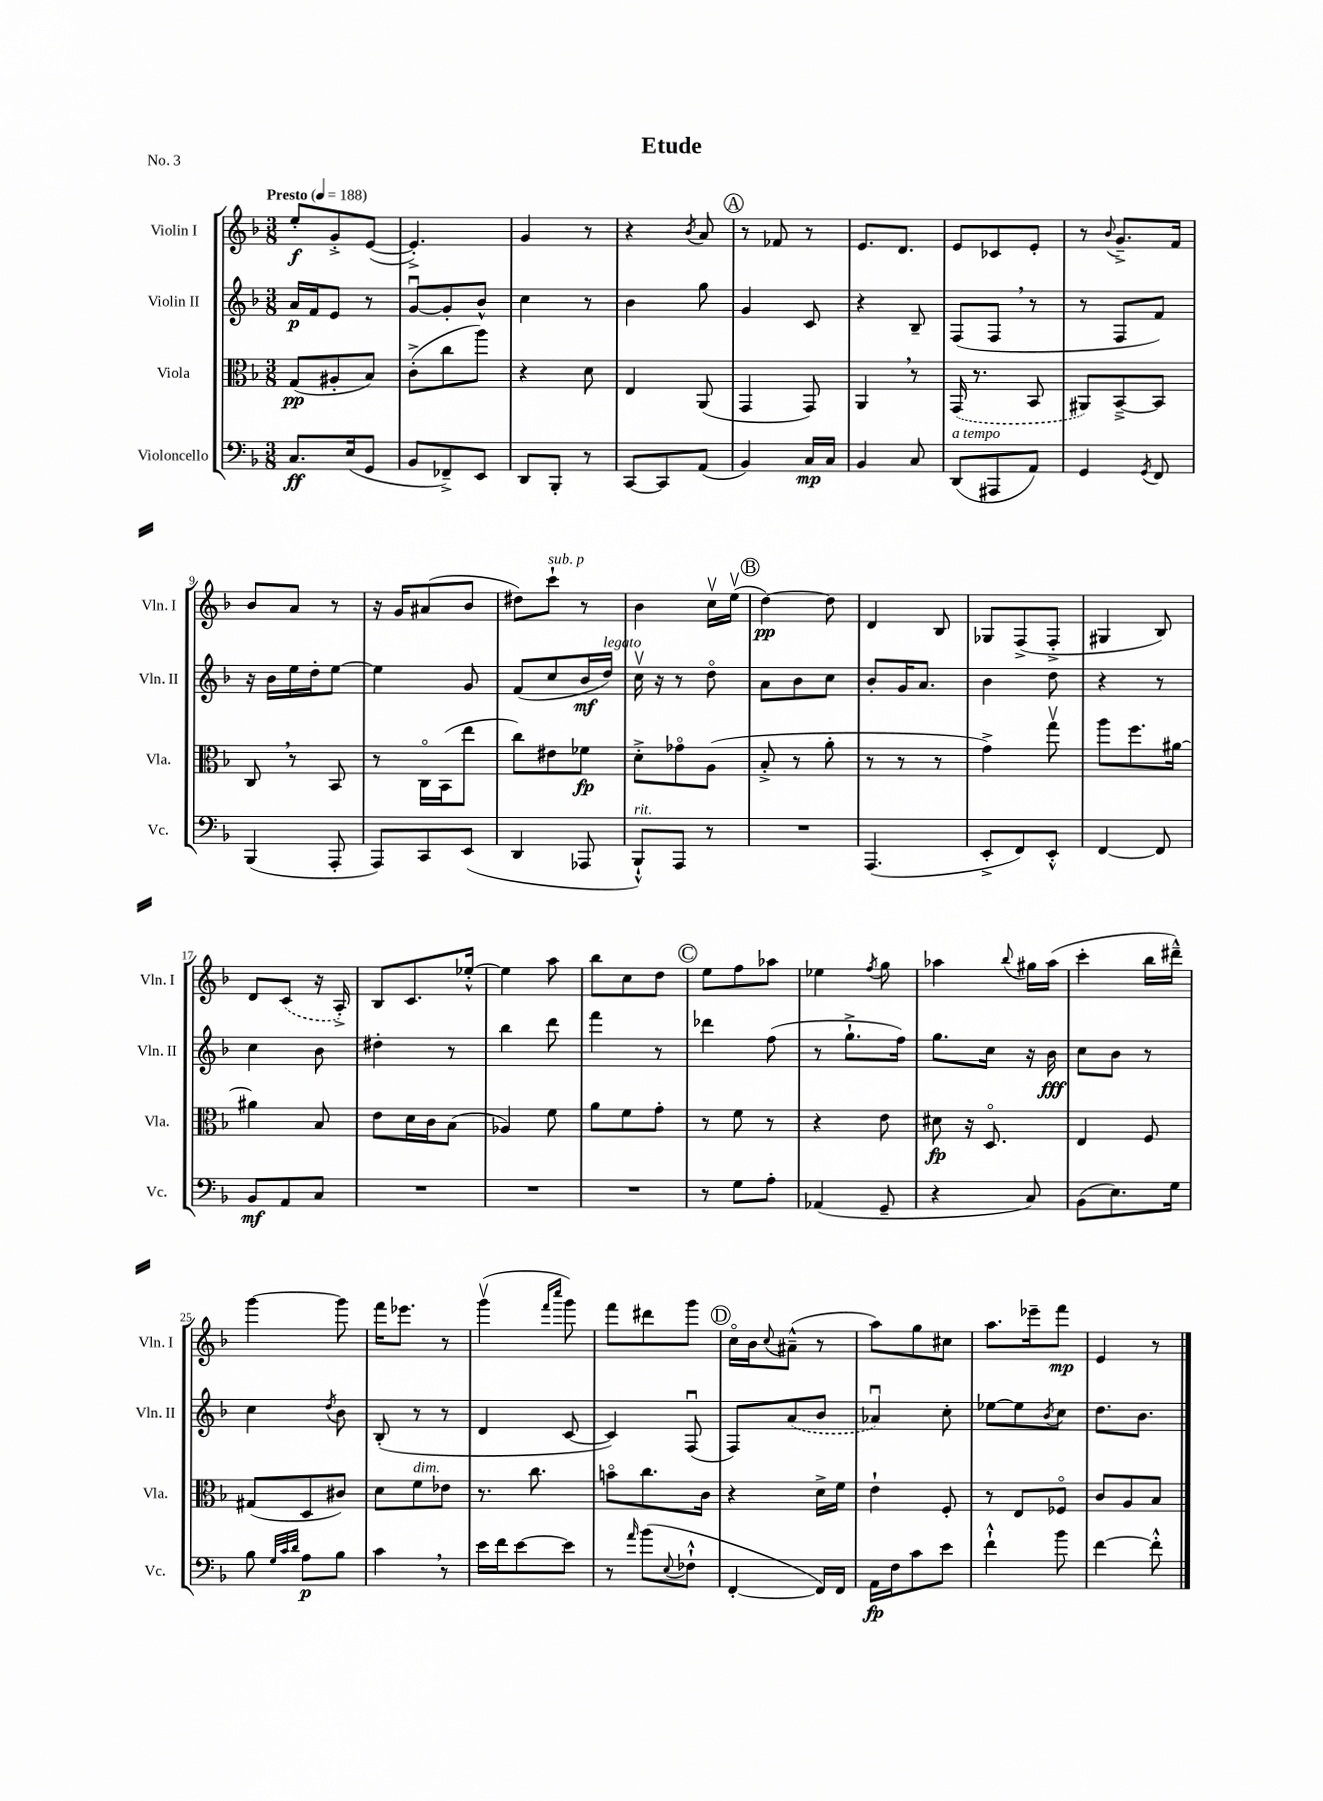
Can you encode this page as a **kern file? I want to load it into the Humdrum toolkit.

**kern	**kern	**kern	**kern
*staff4	*staff3	*staff2	*staff1
*clefF4	*clefC3	*clefG2	*clefG2
*k[b-]	*k[b-]	*k[b-]	*k[b-]
*M3/8	*M3/8	*M3/8	*M3/8
*MM188	*MM188	*MM188	*MM188
8.C/L	(8G/L	16a/LL	8ee'/L
.	.	16f/J	.
.	8A#'/	8e/J	8g'^/
(16E/k	.	.	.
8GG/J	8B-/J)	8r	([8e/J
=	=	=	=
8BB-/L	(8c'^\L	[8gu/L	4.e'^/])
8FF-~^/)	8cc\	8g'/]	.
8EE/J	8aa\J)	8b-^^/J	.
=	=	=	=
8DD/L	4r	4cc\	4g/
8BBB-'/J	.	.	.
8r	8d\	8r	8r
=	=	=	=
[8CC/L	4E/	4b-\	4r
8CC/]	.	.	.
.	.	.	8qb-/
(8AA/J	(8AA/	8gg\	8a/
=	=	=	=
4BB-/)	4GG/	4g/	8r
.	.	.	8f-/
16C/LL	8GG/)	8c/	8r
16C/JJ	.	.	.
=	=	=	=
4BB-/	4AA/	4r	8.e/L
.	.	.	8.d/J
8C/	8r	8B-~/	.
=	=	=	=
(8DD/L	(16GG/	(8F/L	8e/L
.	8.r	.	.
8AAA#/	.	8F/J	8c-/
8AA/J)	8BB-/	8r	8e'/J
=	=	=	=
4GG/	8AA#/L)	8r	8r
.	.	.	8qqb-/
.	[8BB-~^/	8F/L	8.g~^/L
8qGG/	.	.	.
8FF/	8BB-/]J	8f/J)	.
.	.	.	16f/Jk
=	=	=	=
(4BBB-/	8C/	16r	8b-/L
.	.	16b-\LL	.
.	8r	16ee\	8a/J
.	.	16dd'\J	.
8AAA'/	8BB-/	[8ee\J	8r
=	=	=	=
8AAA/L)	8r	4ee\]	16r
.	.	.	16g/LK
8CC/	16Co\LL	.	(8a#/
.	(16BB-\J	.	.
(8EE/J	8ee\J	8g/	8b-/J
=	=	=	=
4DD/	8cc\L)	(8f/L	8dd#\L)
.	8e#\	8cc/	8ccc`\J
8AAA-/	8f-\J	16b-/L	8r
.	.	16dd/JJ)	.
=	=	=	=
8BBB-`^^/L)	8d'^\L	16ccv\	4b-\
.	.	16r	.
8AAA/J	8g-o\	8r	.
8r	(8A\J	8ddo\	16ccv\LL
.	.	.	(16eev\JJ
=	=	=	=
4.r	8B-'^/	8a\L	[4dd\)
.	8r	8b-\	.
.	8a'\	8cc\J	8dd\]
=	=	=	=
(4.AAA/	8r	8b-'/L	4d/
.	8r	16g/K	.
.	.	8.a/J	.
.	8r	.	8B-/
=	=	=	=
8EE'^/L	4g^\)	4b-\	8G-/L
8FF/)	.	.	(8F^/
8EE'^^/J	8ggv\	8dd\	8F'^/J
=	=	=	=
[4FF/	8aa\L	4r	4G#/
.	8.ff\	.	.
8FF/]	.	8r	8B-/)
.	[16a#\Jk	.	.
=	=	=	=
8BB-/L	4a#\]	4cc\	8d/L
8AA/	.	.	(8c/J
8C/J	8B-/	8b-\	16r
.	.	.	16A'^/)
=	=	=	=
4.r	8e\L	4dd#'\	8B-/L
.	16d\L	.	8.c/
.	16c\J	.	.
.	(8B-\J	8r	.
.	.	.	[16ee-'^^/Jk
=	=	=	=
4.r	4A-/)	4bb-\	4ee-\]
.	8f\	8ddd\	8aa\
=	=	=	=
4.r	8a\L	4fff\	8bb-\L
.	8f\	.	8cc\
.	8g'\J	8r	8dd\J
=	=	=	=
8r	8r	4ddd-\	8ee\L
8G\L	8f\	.	8ff\
8A'\J	8r	(8ff\	8aa-\J
=	=	=	=
(4AA-/	4r	8r	4ee-\
.	.	8.gg`^\L	.
.	.	.	8qff/
8GG~/	8e\	.	8gg\
.	.	16ff\Jk)	.
=	=	=	=
4r	8d#\	8.gg\L	4aa-\
.	16r	.	.
.	8.Do/	16cc\Jk	.
.	.	.	8qqbb-/
8C/)	.	16r	16gg#\LL
.	.	16b-\	(16aa-\JJ
=	=	=	=
(8BB-\L	4E/	8cc\L	4ccc'\
8.E\)	.	8b-\J	.
.	8F/	8r	16bb-\LL
16G\Jk	.	.	16ddd#~^^\JJ)
=	=	=	=
8B-\	(8G#/L	4cc\	[4ggg\
32qqG/LLL	.	.	.
32qqc/	.	.	.
32qqd/JJJ	.	.	.
8A\L	8D/	.	.
.	.	8qdd/	.
8B-\J	8c#/J)	8b-\	8ggg\]
=	=	=	=
4c\	8d\L	(8B-'/	16fff\LK
.	.	.	8.eee-\J
.	8f\	8r	.
8r	8e-\J	8r	8r
=	=	=	=
16e\LL	8.r	4d/	(4gggv\
16f\J	.	.	.
[8e\	.	.	.
.	8.cc\	.	.
.	.	.	16qqfff/LL
.	.	.	16qqcccc/JJ
8e\]J	.	[8c/	8ggg\)
=	=	=	=
8r	8bo\L	4c/])	8fff\L
16qqa/	.	.	.
(8b-\L	8.cc\	.	8ddd#\
8qqE/	.	.	.
8F-`^^\J	.	(8Fu/	8ggg\J
.	16c\Jk	.	.
=	=	=	=
[4FF'/	4r	8F/L)	16cco\LL
.	.	.	16b-\J
.	.	.	8qqcc/
.	.	(8a/	(8a#~^^\J
16FF/]LL)	16d^\LL	8b-/J	8r
16FF/JJ	16f\JJ	.	.
=	=	=	=
16AA\LL	4e`\	4a-u/)	8aa\L)
16F\J	.	.	.
8c\	.	.	8gg\
8e\J	8F'/	8cc'\	8cc#\J
=	=	=	=
4f`^^\	8r	[8ee-\L	8.aa\L
.	8E/L	8ee-\]	.
.	.	.	16eee-~\k
.	.	8qb-/	.
8b-\	8F-o/J	8cc\J	8fff\J
=	=	=	=
[4f\	8c/L	8.dd\L	4e/
.	8A/	.	.
.	.	8.b-\J	.
8f'^^\]	8B-/J	.	8r
==	==	==	==
*-	*-	*-	*-
